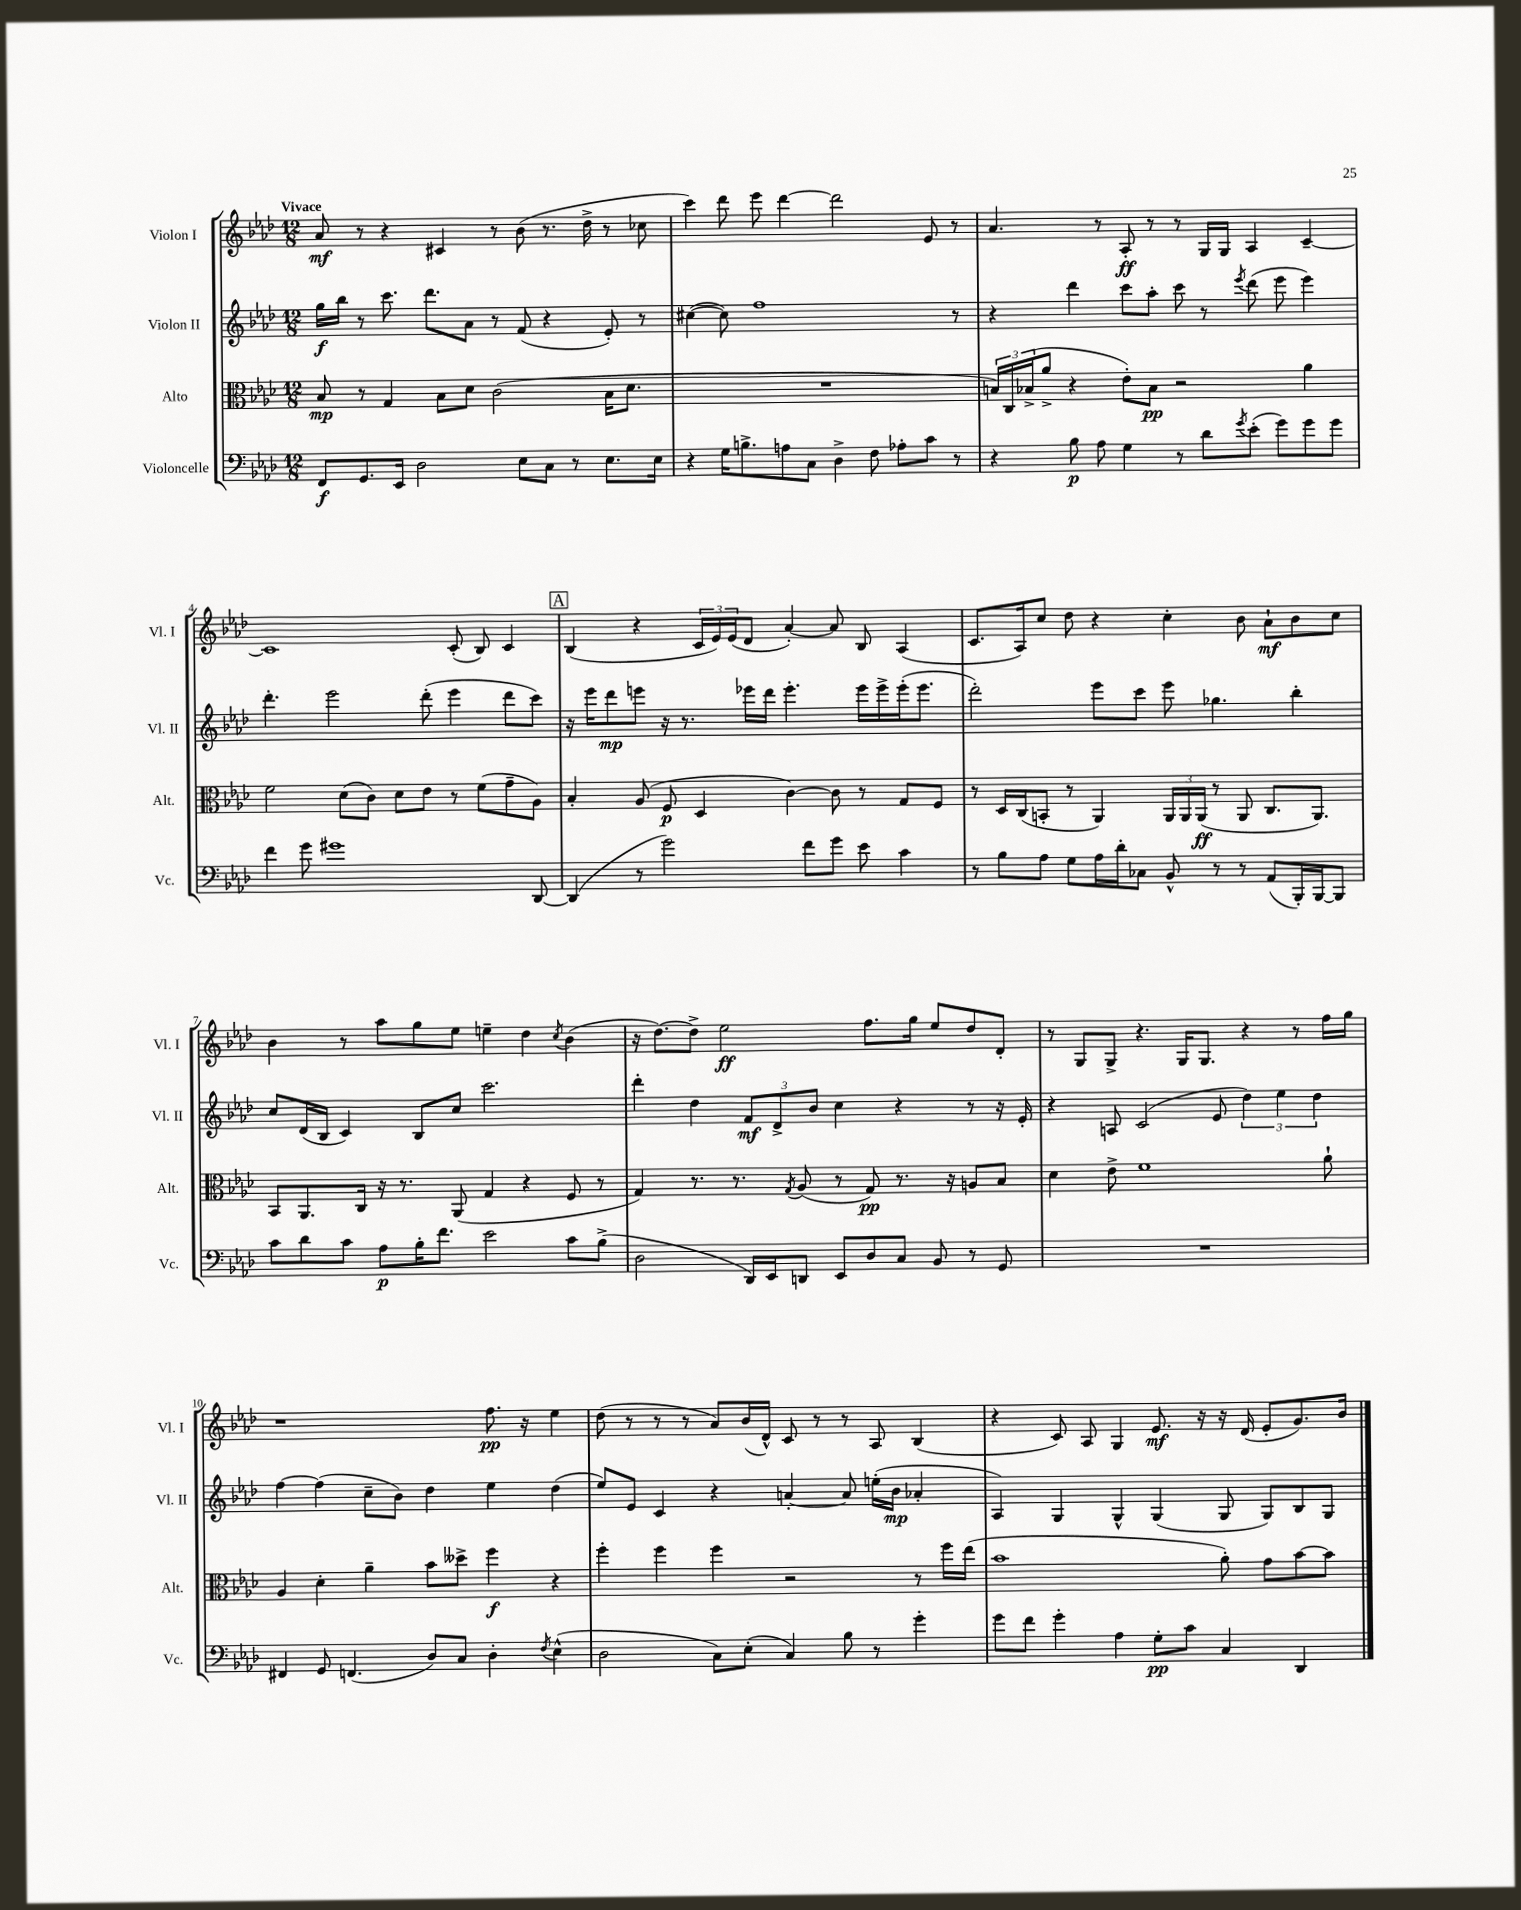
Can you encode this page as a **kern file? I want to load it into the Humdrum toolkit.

**kern	**kern	**kern	**kern
*staff4	*staff3	*staff2	*staff1
*clefF4	*clefC3	*clefG2	*clefG2
*k[b-e-a-d-]	*k[b-e-a-d-]	*k[b-e-a-d-]	*k[b-e-a-d-]
*M12/8	*M12/8	*M12/8	*M12/8
8FF	8B-	16gg	8a-
.	.	16bb-	.
8.GG	8r	8r	8r
.	4G	8.ccc	4r
16EE-	.	.	.
2D-	.	.	.
.	.	8.ddd-	.
.	8B-	.	4c#
.	8d-	8a-	.
.	(2c	8r	8r
8E-	.	(8f	(8b-
8C	.	4r	8.r
8r	.	.	.
.	.	.	16dd-^
8.E-	16B-	8e-')	8r
.	8.d-	.	.
.	.	8r	8cc-
16E-	.	.	.
=	=	=	=
4r	1.r	([4cc#	4ccc)
16G	.	8cc#])	8ddd-
8.B^	.	.	.
.	.	1ff	8eee-
8A	.	.	[4ddd-
8C	.	.	.
4D-^	.	.	2ddd-]
8F	.	.	.
8A-'	.	.	.
8c	.	.	8e-
8r	.	8r	8r
=	=	=	=
4r	24B)	4r	4.a-
.	24C	.	.
.	(24B-^	.	.
.	8a-^	.	.
8B-	4r	4ddd-	.
8A-	.	.	8r
4G	8e-')	8ccc	8A-'
.	8B-	8aa-'	8r
8r	2r	8ccc	8r
8d-	.	8r	16G
.	.	.	16G
8qg	.	8qeee-	.
(8e-'	.	(8ddd-	4A-
8g)	.	8eee-	.
8g	4a-	4eee-)	[4c~
8g	.	.	.
=	=	=	=
4f	2f	4.ddd-'	1c]
8g	.	.	.
1g#	.	2eee-	.
.	(8d-	.	.
.	8c)	.	.
.	8d-	.	.
.	8e-	(8ddd-'	.
.	8r	4eee-	(8c'
.	(8f	.	8B-)
.	8g~	8ddd-	4c
[8DD-	8A-)	8ccc)	.
=	=	=	=
(4DD-]	4B-'	16r	(4B-
.	.	16eee-	.
.	.	8ddd-	.
8r	(8A-	8eee	4r
2g)	8F	16r	.
.	.	8.r	.
.	4D-	.	24c
.	.	.	24e-)
.	.	.	(24e-
.	.	16eee-	8d-
.	.	16ddd-	.
.	[4c)	4.eee-'	[4a-')
8f	.	.	.
8g	8c]	.	8a-]
8e-	8r	16eee-	8B-
.	.	16eee-^	.
4c	8G	(16eee-'	(4A-
.	.	8.eee-	.
.	8F	.	.
=	=	=	=
8r	8r	2ddd-')	8.c
8B-	16D-	.	.
.	(16C	.	16A-)
8A-	8BB'	.	8cc
8G	8r	.	8dd-
16A-	4AA-)	8eee-	4r
16d-'	.	.	.
8C-	.	8ccc	.
8BB-^^	24AA-	8eee-	4cc'
.	24AA-	.	.
.	(24AA-	.	.
8r	8r	4.gg-	.
8r	8AA-	.	8b-
(8AA-	8.C	.	8a-`
16BBB-')	.	4bb-'	8b-
[16BBB-	8.AA-)	.	.
8BBB-]	.	.	8cc
=	=	=	=
8c	8BB-	8cc	4b-
8d-	8.AA-	(16d-	.
.	.	16B-	.
8c	.	4c)	8r
.	16C	.	.
8A-	16r	.	8aa-
.	8.r	.	.
16B-'	.	8B-	8gg
8.f	.	.	.
.	(8AA-	8cc	8ee-
2e-	4G	2.ccc	4ee~
.	4r	.	4dd-
.	.	.	8qcc
8c	8F	.	(4b-
(8B-^	8r	.	.
=	=	=	=
2D-	4G)	4ddd-'	16r
.	.	.	[8.dd-)
.	8.r	4dd-	8dd-^]
.	.	.	2ee-
.	8.r	.	.
16DD-)	.	12f	.
16EE-	.	.	.
.	.	12d-^	.
.	8qG	.	.
8DD	(8A-	.	.
.	.	12b-	.
8EE-	8r	4cc	.
8D-	8G)	.	8.ff
8C	8.r	4r	.
.	.	.	16gg
8BB-	.	.	8ee-
.	16r	.	.
8r	8A	8r	8dd-
8GG	8B-	16r	8d-'
.	.	16e-'	.
=	=	=	=
1.r	4d-	4r	8r
.	.	.	8G
.	8e-^	8A	8G^
.	1f	(2c	4.r
.	.	.	16G
.	.	.	8.G
.	.	8e-	.
.	.	6dd-)	4r
.	.	6ee-	.
.	.	.	8r
.	.	6dd-	.
.	8a-`	.	16ff
.	.	.	16gg
=	=	=	=
4FF#	4A-	[4ff	1r
8GG	4d-'	(4ff]	.
(4.FF	.	.	.
.	4a-~	8cc~	.
.	.	8b-)	.
8D-)	8b-	4dd-	.
8C	8dd--^	.	.
4D-'	4ff	4ee-	8.ff
.	.	.	16r
8qF	.	.	.
(4E-^^	4r	(4dd-	4ee-
=	=	=	=
2D-	4ff'	8ee-)	(8dd-
.	.	8e-	8r
.	4ff	4c	8r
.	.	.	8r
8C)	4ff	4r	8a-)
(8E-'	.	.	(16b-
.	.	.	16d-^^)
4C)	2r	[4a'	8c
.	.	.	8r
8B-	.	8a]	8r
8r	.	(16ee'	8A-
.	.	16b-	.
4g'	8r	4a-'	(4B-
.	16ff	.	.
.	(16ee-	.	.
=	=	=	=
8g	1b-	4A-)	4r
8f	.	.	.
4g'	.	4G	8c)
.	.	.	8A-
4A-	.	4G^^	4G
8G'	.	(4G	8.e-
8c	.	.	.
.	.	.	16r
4C	8a-')	8G	16r
.	.	.	(16d-
.	8g	8G)	8e-'
4DD-	[8b-	8B-	8.g)
.	8b-]	8G	.
.	.	.	16b-
==	==	==	==
*-	*-	*-	*-
